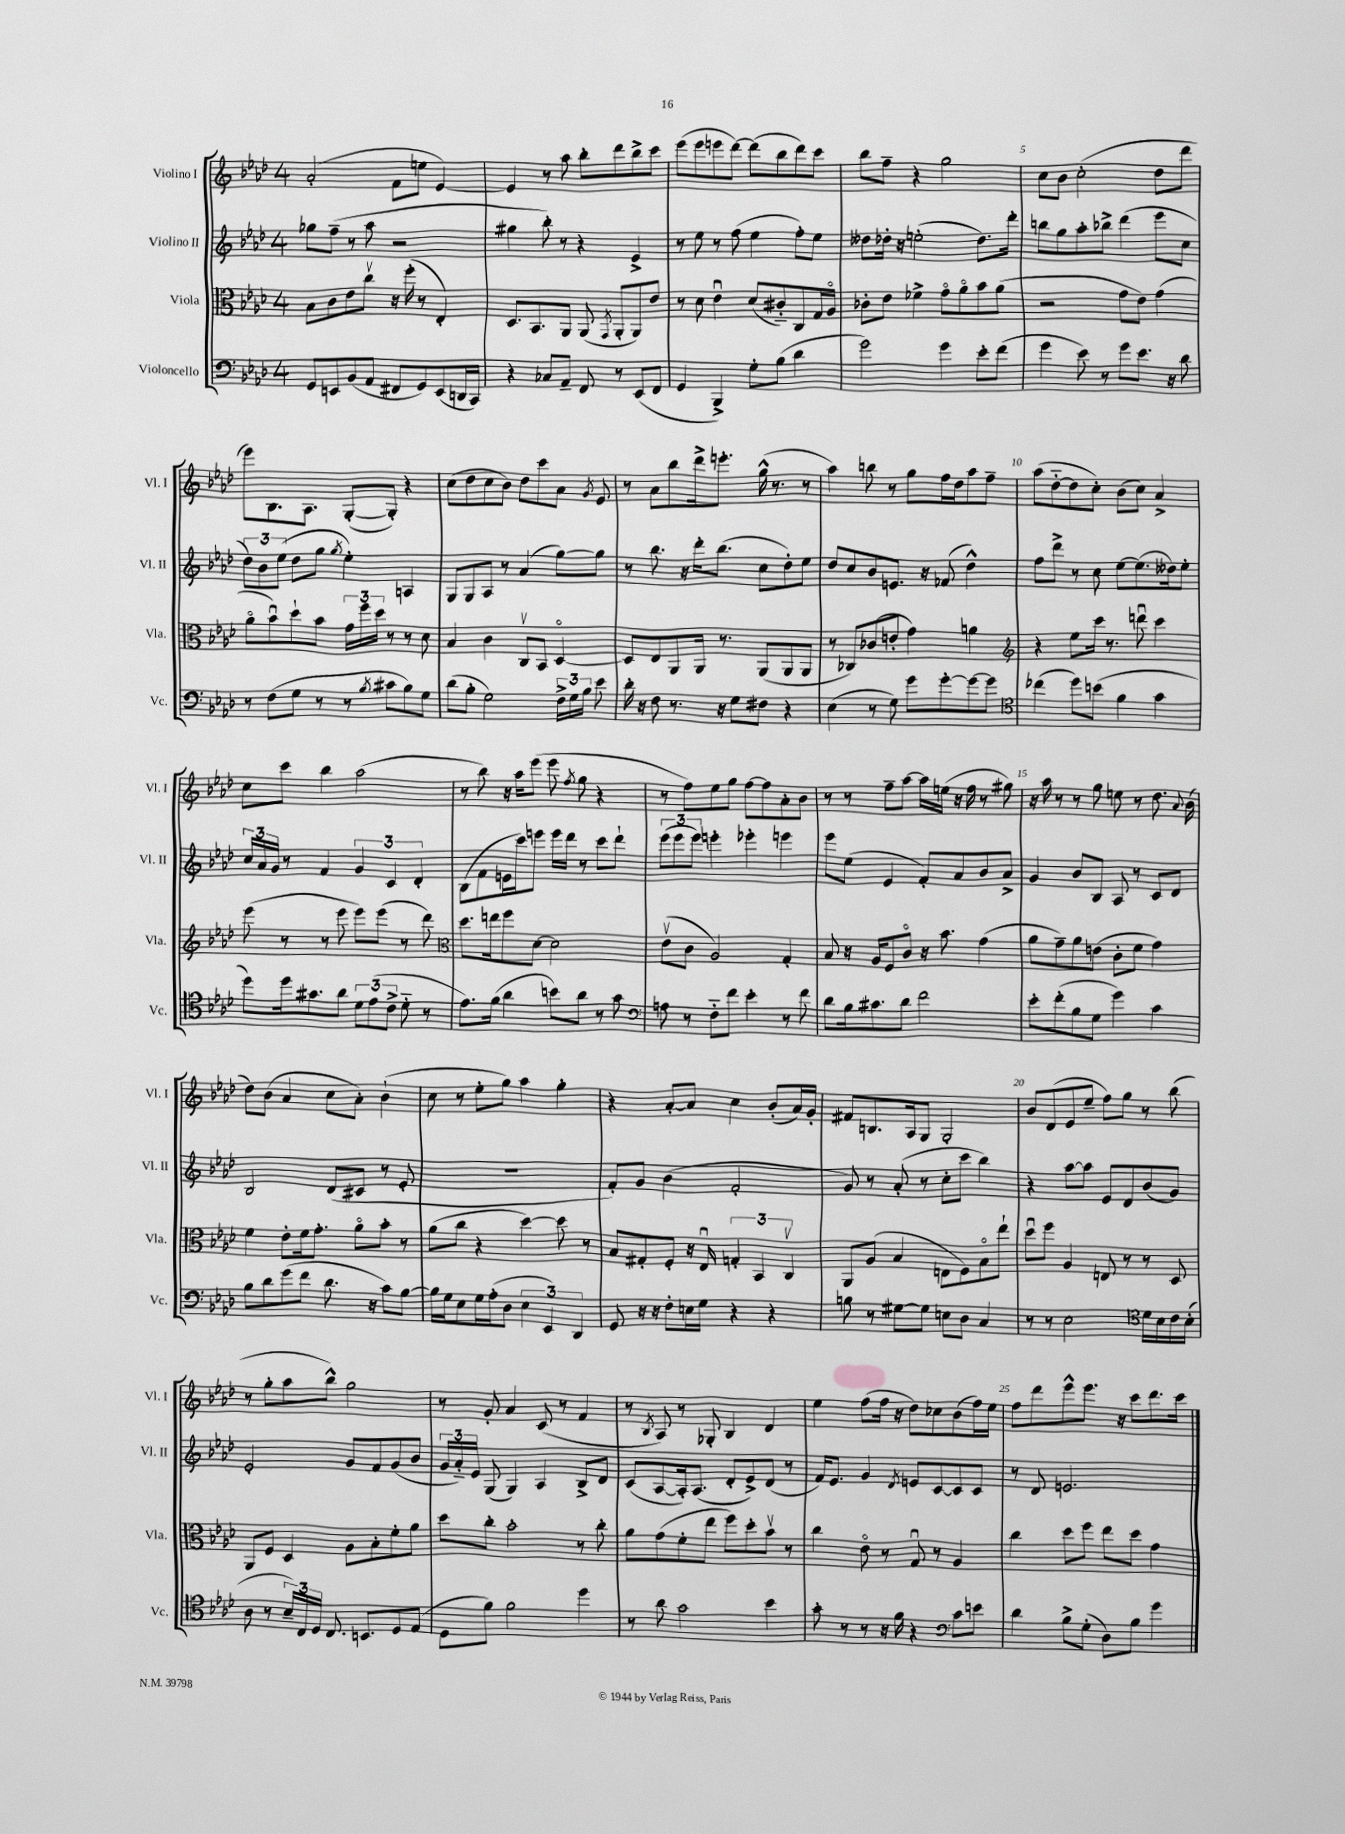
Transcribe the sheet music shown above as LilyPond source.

<<
\new StaffGroup <<
\new Staff = "s0" \with { instrumentName = "Violino I" shortInstrumentName = "Vl. I" } {
    \clef treble \key aes \major \once \override Staff.TimeSignature.style = #'single-digit \time 4/4
    \autoBeamOff aes'2-.( f'8[ e''8] ees'4~) |
    ees'4 r8 aes''8 bes''8[-. des'''8 bes''8-> c'''8] |
    ees'''8[( ees'''8 e'''8 des'''8]~) des'''8[( bes''8 des'''8) c'''8] |
    bes''8[ f''8]-- r4 g''2 |
    c''8[ bes'8] c''2-.( des''8[ des'''8] |
    ees'''8[) bes8. aes8.] g8[~-.( g8]-.) r4 |
    c''8[( des''8 c''8 bes'8]) des''8[ c'''8 aes'8] \acciaccatura { g'8 } ees'8 |
    r8 aes'8[ bes''8 des'''16-> e'''8.]-. g''16-^( r8. r8 |
    aes''4) b''8 r8 g''8[ f''16 des''16 aes''8 f''8]-- |
    aes''8[( des''8~-_ des''8 c''8]-.) bes'8[( c''8]) aes'4-> |
    c''8[ c'''8] bes''4 aes''2( |
    r8 bes''8) r16 aes''16[ ees'''8]( ees'''8 \acciaccatura { f''8 } g''8 r4 |
    r8 f''8[) ees''8 g''8] f''8[~ f''8 aes'8-. bes'8] |
    r8 r8 f''8[-- aes''8]~ aes''16[ e''16]( r16 f''16 r8 gis''8) |
    r16 aes''16 r8 r8 g''8 e''8 r8 des''8. \appoggiatura { aes'8 } bes'16( |
    des''8[) bes'8]( aes'4 c''8[ aes'8]-.) bes'4-!( |
    c''8 r8 ees''8[-. g''8]) aes''4 g''4-. |
    r4 aes'8[~-. aes'8] c''4 bes'8[-.( aes'16) g'16]-. |
    fis'8[ b8. aes16 g8] g2-. |
    bes'8[ des'8( ees'8 ees''8]-- f''8[) g''8] r8 bes''8( |
    r8 g''8[-. aes''8 bes''8]-^) g''2 |
    r8 g'8-. aes'4 c'8( r8 f'4 |
    r8 \acciaccatura { bes8 } aes8) r8 ges8-. bes4 des'4 |
    ees''4 f''8[( f''16] r16 des''8[) ces''8 bes'8( f''16) ees''16] |
    f''8[ des'''8 ees'''8-^ ees'''8.] r16 c'''8[ des'''8. c'''16] \bar "|." |
}
\new Staff = "s1" \with { instrumentName = "Violino II" shortInstrumentName = "Vl. II" } {
    \clef treble \key aes \major \once \override Staff.TimeSignature.style = #'single-digit \time 4/4
    \autoBeamOff ges''8[ f''8]--( r8 aes''8 r2 |
    gis''4 bes''8-.) r8 r4 ees'4-> |
    r8 ees''8 r8 f''8( ees''4 f''8[-.) ees''8] |
    deses''8[ des''16]-. r16 e''2-.( des''8.[) des'''16]-. |
    b''8[ g''8 aes''8-. bes''8]-> des'''4( ees'''8[ c''8] |
    \tuplet 3/2 { des''8[) bes'8 ees''8]( } des''8[ g''8] \acciaccatura { g''8 } ees''4-.) a4 |
    g8[ g8 aes8] r8 aes'4( g''8[~) g''8] |
    r8 bes''8. r16 des'''16[-. bes''8.]( c''8[ des''8-.) ees''8] |
    des''8[ c''8 bes'8 e'8.] r16 fes'8( des''4-^) |
    f''8[ des'''8]-> r8 c''8 ees''8[~ ees''8.( deses''16) ees''8]-. |
    \tuplet 3/2 { c''16[ aes'16 g'16] } r8 f'4 \tuplet 3/2 { g'4 c'4 des'4-. } |
    bes8[( f'8 e'16 c'''16) e'''8] e'''16[ des'''16] r8 c'''8[ des'''8]-! |
    \tuplet 3/2 { ees'''8[( ees'''8 ees'''8]) } e'''4-. ees'''4-. e'''4 |
    ees'''8[ ees''8]( ees'4 f'8[-.) aes'8 bes'8 aes'8]-> |
    g'4 bes'8[ bes8] aes8 r8 c'8[ des'8] |
    bes2 des'8[( cis'8] r8 ees'8-. |
    R1 |
    f'8[-.) g'8] bes'4( f'2-. |
    g'8) r8 aes'8-.( r8 c''8[-. c'''8] bes''4) |
    r4 aes''8[~ aes''8] ees'8[ des'8 bes'8( g'8]) |
    ees'2-. g'8[ f'8 g'8( bes'8] |
    \tuplet 3/2 { g'16[ aes'16-_) ees'16] } g8( g4) aes4 bes8[-> des'8] |
    c'8[( aes8~ aes16-.) aes8.]( des'8[-. ees'8->) des'8]( r8 |
    f'16[) ees'8.] g'4 \acciaccatura { des'8 } e'8[ c'8~ c'8 c'8] |
    r8 des'8 e'2. \bar "|." |
}
\new Staff = "s2" \with { instrumentName = "Viola" shortInstrumentName = "Vla." } {
    \clef alto \key aes \major \once \override Staff.TimeSignature.style = #'single-digit \time 4/4
    \autoBeamOff bes8[ c'8 ees'8 c''8]\upbow r16 f''16-.( r8 ees4-.) |
    des8.[ bes,8. aes,8] aes,8( \acciaccatura { g,8 } aes,8[-. aes,8) ees'8] |
    r8 des'8 ees'4\downbow des'8[( cis'8-_) c8 g16 aes16]\flageolet |
    ces'8[-. ees'8] fes'4-> g'8[\flageolet aes'8\flageolet bes'8 aes'8]( |
    r2 g'8[ ees'8]) g'4( |
    aes'8[\flageolet bes'8\downbow) des''8-! bes'8] \tuplet 3/2 { g'16[ f''16 des''16] } r8 r8 des'8 |
    bes4 c'4 c8[\upbow bes,8] des4~\flageolet |
    des8[ ees8 aes,8 aes,16] r8. aes,8[( aes,8 aes,8] |
    r8 ces8[) ces'8( e'8]-. g'4) a'4 |
    \clef treble r4 ees''8[ c'''16] r8. d'''8\downbow c'''4 |
    ees'''8( r8 r8 ees'''8 ees'''8[) ees'''8]( r8 des'''8) |
    \clef alto des''8.[ e''16 f''8 des'8]~ des'2 |
    ees'8[\upbow( c'8] aes2) g4-. |
    bes8 r16 aes16[ f8 c'8]\flageolet r16 bes'8. g'4( |
    aes'8[ g'8--) aes'8 e'8]( c'8[-. f'8] g'4) |
    f'4 ees'8[-. f'16 g'8.]-. aes'8[\flageolet bes'8]-. r8 |
    aes'8[( c''8] r4 des''4~) des''8 r8 |
    bes8[ gis8-. f8]-. r16 ees16\downbow \tuplet 3/2 { g4-. bes,4 c4\upbow } |
    aes,8[ aes8]( bes4 e8[ f8) bes8\flageolet ees''8]-! |
    des''8[\downbow f''8] aes4 e8 r8 r8 des8 |
    aes,8[ f8] des4 aes8[ bes8-. f'8-. aes'8] |
    des''8[ c''8]-. bes'2-. r8 c''8-. |
    aes'8[ g'8( f'8-. ees''8] f''8[) des''8-. bes'8]\upbow r8 |
    c''4 ees'8\flageolet r8 g8\downbow r8 aes4 |
    c''4 des''8[ f''8] ees''8[ des''8] g'4 \bar "|." |
}
\new Staff = "s3" \with { instrumentName = "Violoncello" shortInstrumentName = "Vc." } {
    \clef bass \key aes \major \once \override Staff.TimeSignature.style = #'single-digit \time 4/4
    \autoBeamOff g,8[ e,8 bes,8( aes,8] fis,8[ g,8) e,8( d,16 c,16]) |
    r4 ces8[ aes,8]-- f,8 r8 ees,8[( f,8] |
    g,4 bes,,4->) g8[-. bes8]( des'4 |
    g'2) g'4 ees'8[-. f'8]( |
    g'4 ees'8) r8 g'8[ ees'8.] r16 des'8 |
    r8 f8[( g8] r8 r8 \acciaccatura { bes8 } cis'8[ bes8) g8] |
    des'8[( bes8]-. g2) \tuplet 3/2 { f16[-> g16 bes16] } ees'8 |
    des'16-. r16 f8 r8. r16 g8[ fis8] r4 |
    ees4( r8 g8) g'8[ g'8~-. g'8~ g'8] |
    \clef tenor ces''4( des''8[) b'8]( f'4 g'4 |
    des''8[) des''16 gis'8. aes'8] \tuplet 3/2 { des'8[ ees'8( c'8]-> } des'8-_ r8 |
    ees'8.[) f'16]( aes'4 b'8[) aes'8] r8 g'8 |
    \clef bass a8 r8 f8[-_ f'8] ees'4-. r8 f'8 |
    des'8[ bes16 cis'8. des'8] f'2 |
    ees'8[-. f'8-.( bes8 g8] g'4) c'4 |
    bes8[ des'8 g'8( f'8] des'8. r16 c'8[) bes8]~ |
    bes16[ g16 ees8 g16 aes16-.( des8] \tuplet 3/2 { ees4 ees,4) des,4 } |
    g,8 r16 r16 f8[-. e16 g16] r4 r4 |
    b8 r8 gis8[~ gis8] e8[ des8] c4 |
    r8 r8 ees2 \clef tenor des'16[ bes16 c'16 bes16]-.( |
    aes8 r8 \tuplet 3/2 { bes16[--) c16 des16] } c8. b,8.[ des8 ees8]( |
    des8[ f'8]) f'2 des''4 |
    r8 aes'8 g'2 bes'4 |
    g'8-. r8 r8 r16 f'16 r4 \clef bass c'8[ e'8] |
    des'4 bes8[-> g8]-.( des8[) bes8] g'4 \bar "|." |
}
>>
>>
\layout { \context { \Score \override BarNumber.break-visibility = ##(#f #t #t) barNumberVisibility = #(every-nth-bar-number-visible 5) } }
